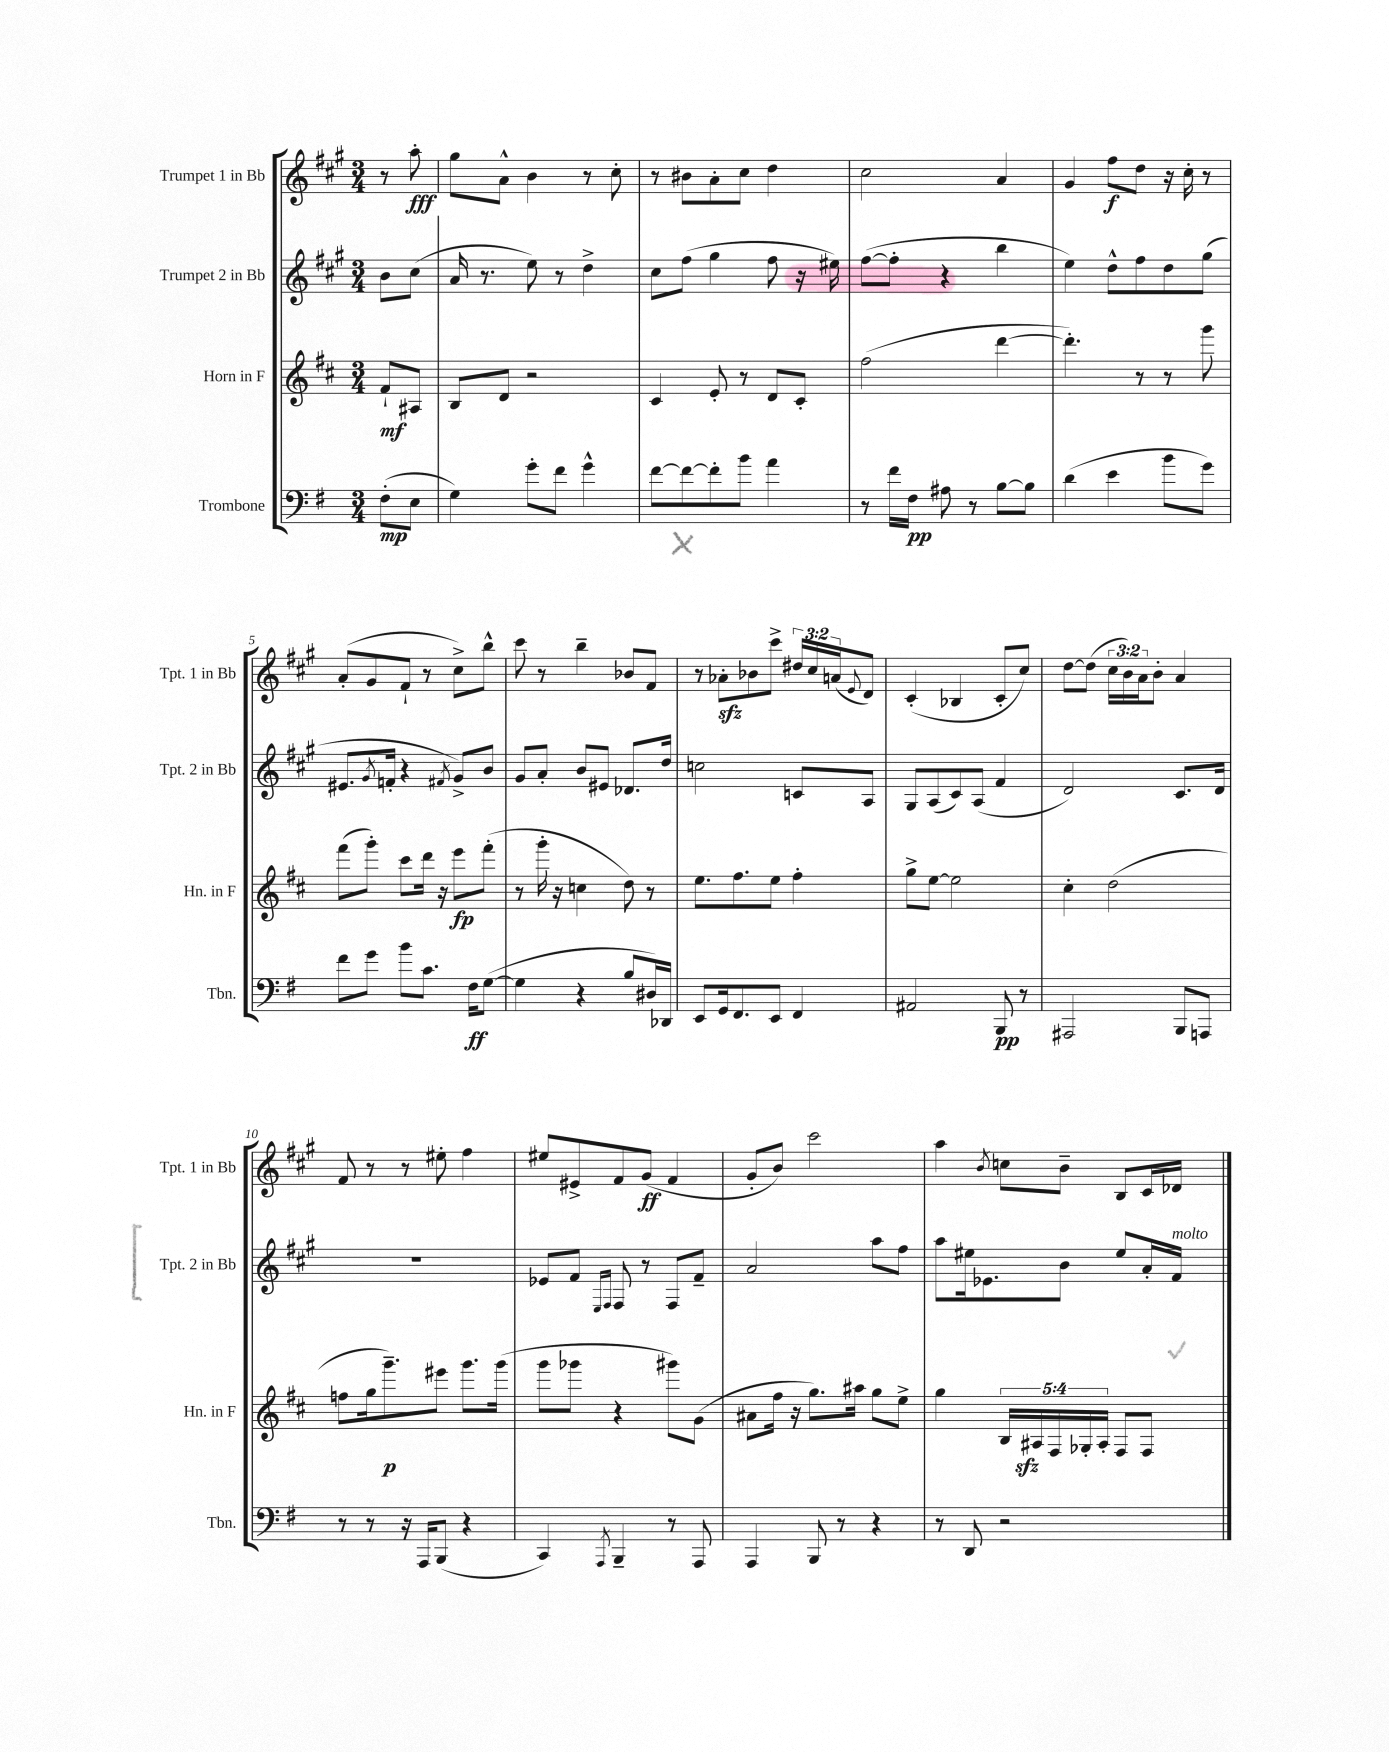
<<
\new StaffGroup <<
\new Staff = "s0" \with { instrumentName = "Trumpet 1 in Bb" shortInstrumentName = "Tpt. 1 in Bb" } {
    \clef treble \key a \major \numericTimeSignature \time 3/4 \override Staff.TupletNumber.text = #tuplet-number::calc-fraction-text \partial 4
    r8 a''8-.\fff |
    gis''8 a'8-^ b'4 r8 cis''8-. |
    r8 bis'8 a'8-. cis''8 d''4 |
    cis''2 a'4 |
    gis'4 fis''8\f d''8 r16 cis''16-. r8 |
    a'8-.( gis'8 fis'8-! r8 cis''8->) b''8-^ |
    cis'''8 r8 b''4-- bes'8 fis'8 |
    r8 aes'8-.\sfz bes'8 cis'''8-> \tuplet 3/2 { dis''16 cis''16 a'16( } \appoggiatura { e'8 } d'8) |
    cis'4-.( bes4 cis'8-. cis''8) |
    d''8~ d''8( \tuplet 3/2 { cis''16 b'16) a'16 } b'8-. a'4 |
    fis'8 r8 r8 eis''8-. fis''4 |
    eis''8 eis'8-> fis'8 gis'8\ff( fis'4 |
    gis'8-. b'8) cis'''2 |
    a''4 \acciaccatura { b'8 } c''8 b'8-- b8 cis'16 des'16 \bar "|." |
}
\new Staff = "s1" \with { instrumentName = "Trumpet 2 in Bb" shortInstrumentName = "Tpt. 2 in Bb" } {
    \clef treble \key a \major \numericTimeSignature \time 3/4 \partial 4
    b'8 cis''8( |
    a'16 r8. e''8) r8 d''4-> |
    cis''8 fis''8( gis''4 fis''8 r16 eis''16) |
    fis''8~( fis''8-. r4 b''4 |
    e''4) d''8-^ fis''8 d''8 gis''8( |
    eis'8. \acciaccatura { gis'8 } f'16-. r4 \acciaccatura { fis'8 } gis'8->) b'8 |
    gis'8 a'8-. b'8 eis'8 des'8. d''16 |
    c''2 c'8 a8 |
    gis8 a8( cis'8) a8( fis'4 |
    d'2) cis'8. d'16 |
    R2. |
    ees'8 fis'8 \grace { e16 fis16 } fis8 r8 fis8 fis'8-- |
    a'2 a''8 fis''8 |
    a''8 eis''16 ees'8. b'8 eis''8 a'16-. fis'16^\markup { \italic "molto" } \bar "|." |
}
\new Staff = "s2" \with { instrumentName = "Horn in F" shortInstrumentName = "Hn. in F" } {
    \clef treble \key d \major \numericTimeSignature \time 3/4 \override Staff.TupletNumber.text = #tuplet-number::calc-fraction-text \partial 4
    fis'8-!\mf ais8 |
    b8 d'8 r2 |
    cis'4 e'8-. r8 d'8 cis'8-. |
    fis''2( d'''4~ |
    d'''4.-.) r8 r8 g'''8 |
    fis'''8( g'''8-.) cis'''8 d'''16 r16 e'''8\fp fis'''8-.( |
    r8 g'''16-. r16 c''4 d''8) r8 |
    e''8. fis''8. e''8 fis''4-. |
    g''8-> e''8~ e''2 |
    cis''4-. d''2( |
    f''8 g''16 g'''8.--\p) eis'''8 g'''8. g'''16( |
    g'''8 ges'''8 r4 gis'''8) g'8( |
    ais'8 fis''16 r16 g''8.) ais''16 g''8 e''8-> |
    g''4 \tuplet 5/4 { b16 ais16\sfz fis16 ges16-. ais16-. } fis8 fis8 \bar "|." |
}
\new Staff = "s3" \with { instrumentName = "Trombone" shortInstrumentName = "Tbn." } {
    \clef bass \key g \major \numericTimeSignature \time 3/4 \partial 4
    fis8-.\mp( e8 |
    g4) g'8-. fis'8 g'4-^ |
    fis'8~ fis'8~ fis'8-. b'8 a'4 |
    r8 fis'16 fis16\pp ais8 r8 b8~ b8 |
    d'4( e'4 b'8 g'8) |
    fis'8 g'8 b'8 c'8. fis16\ff g8~( |
    g4 r4 b8 dis16) des,16 |
    e,8 g,16 fis,8. e,8 fis,4 |
    ais,2 b,,8\pp r8 |
    ais,,2 b,,8 a,,8 |
    r8 r8 r16 a,,16 b,,8( r4 |
    c,4) \acciaccatura { a,,8 } b,,4-- r8 a,,8 |
    a,,4 b,,8 r8 r4 |
    r8 d,8 r2 \bar "|." |
}
>>
>>
